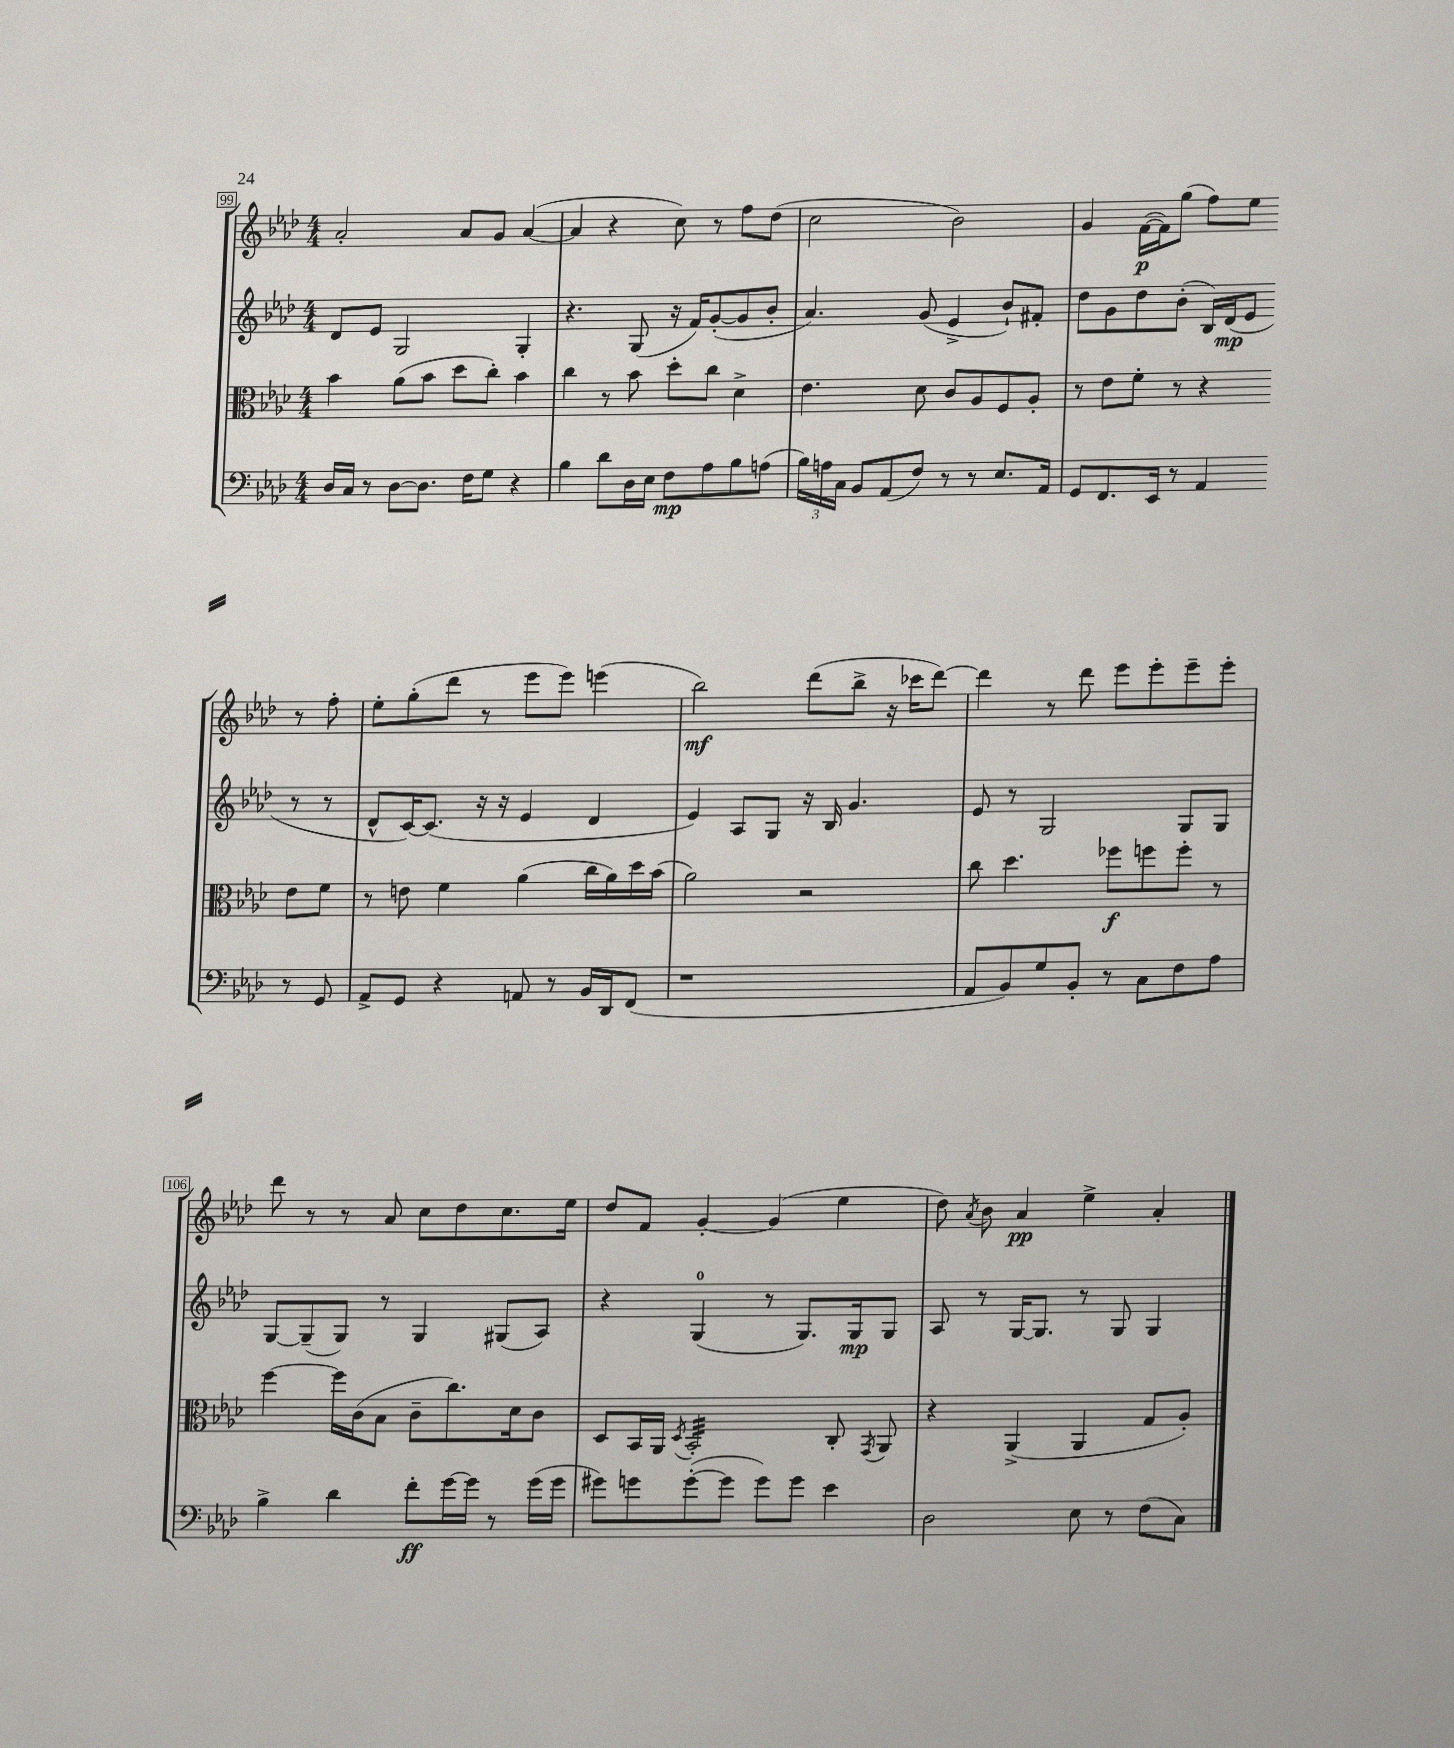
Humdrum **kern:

**kern	**kern	**kern	**kern
*staff4	*staff3	*staff2	*staff1
*clefF4	*clefC3	*clefG2	*clefG2
*k[b-e-a-d-]	*k[b-e-a-d-]	*k[b-e-a-d-]	*k[b-e-a-d-]
*M4/4	*M4/4	*M4/4	*M4/4
16D-	4b-	8d-	2a-'
16C	.	.	.
8r	.	8e-	.
[8D-	(8a-	2G	.
8.D-]	8b-	.	.
.	8dd-	.	8a-
16F	.	.	.
8G	8cc')	.	8g
4r	4b-	4G'	([4a-
=	=	=	=
4B-	4cc	4.r	4a-]
8d-	8r	.	4r
16D-	8b-	(8G	.
16E-	.	.	.
8F	8dd-'	16r	8cc)
.	.	16f)	.
8A-	8cc	([8g'	8r
8B-	4d-^	8g]	8ff
(8A	.	8b-'	(8dd-
=	=	=	=
24B-)	4.e-	4.a-)	2cc
24A	.	.	.
24C	.	.	.
8BB-	.	.	.
(8AA-	.	.	.
8F)	8d-	(8g	.
8r	8c	4e-^	2b-)
8r	8A-	.	.
8.E-	8F	8b-`)	.
.	8A-'	8f#'	.
16AA-	.	.	.
=	=	=	=
8GG	8r	8dd-	4g
8.FF	8e-	8g	.
.	8f'	8dd-	([16f
16EE-	.	.	16f])
8r	8r	(8b-'	(8gg
4AA-	4r	16B-)	8ff)
.	.	(16d-	.
.	.	8e-	8ee-
8r	8e-	8r	8r
8GG	8f	8r	8ff'
=	=	=	=
8AA-^	8r	8d-^^	8ee-'
8GG	8e	[16c)	(8gg'
.	.	(8.c]	.
4r	4f	.	8ddd-
.	.	16r	8r
.	.	16r	.
8AA	(4a-	4e-	8eee-
8r	.	.	8eee-)
16BB-	16cc	4d-	(4eee
16DD-	16a-)	.	.
(8FF	16dd-	.	.
.	(16b-	.	.
=	=	=	=
1r	2a-)	4e-)	2bb-)
.	.	8A-	.
.	.	8G	.
.	2r	16r	(8ddd-
.	.	16B-	.
.	.	4.g	8bb-^
.	.	.	16r
.	.	.	16ccc-
.	.	.	[8ddd-)
=	=	=	=
8AA-	8cc	8e-	4ddd-]
8BB-)	4.dd-	8r	.
8G	.	2G	8r
8BB-'	.	.	8ddd-
8r	8ff-	.	8eee-
8C	8ff	.	8eee-'
8F	8ff'	8G	8eee-~
8A-	8r	8G	8eee-'
=	=	=	=
4B-^	[4ff	[8G	8ddd-
.	.	(8G~]	8r
4d-	16ff]	8G)	8r
.	(16c	.	.
.	8B-	8r	8a-
8f'	8c~	4G	8cc
[16g	8.cc)	.	8dd-
16g]	.	.	.
8r	.	(8G#	8.cc
.	16d-	.	.
(16g	8c	8A-)	.
16g	.	.	16ee-
=	=	=	=
8g#)	8D-	4r	8dd-
8g	16BB-	.	8f
.	16AA-	.	.
.	8qD-	.	.
([8g'	2BB-'	(4G	[4g'
8g]	.	.	.
8g)	.	8r	(4g]
8g	.	8.G)	.
4e-	8C'	.	4ee-
.	.	16G	.
.	8qGG	.	.
.	8AA-	8G	.
=	=	=	=
2D-	4r	8A-	8dd-)
.	.	.	8qa-
.	.	8r	8b-
.	(4AA-^	[16G	4a-
.	.	8.G]	.
8E-	4AA-	8r	4ee-^
8r	.	8G	.
(8F	8G	4G	4a-'
8C)	8A-')	.	.
==	==	==	==
*-	*-	*-	*-
